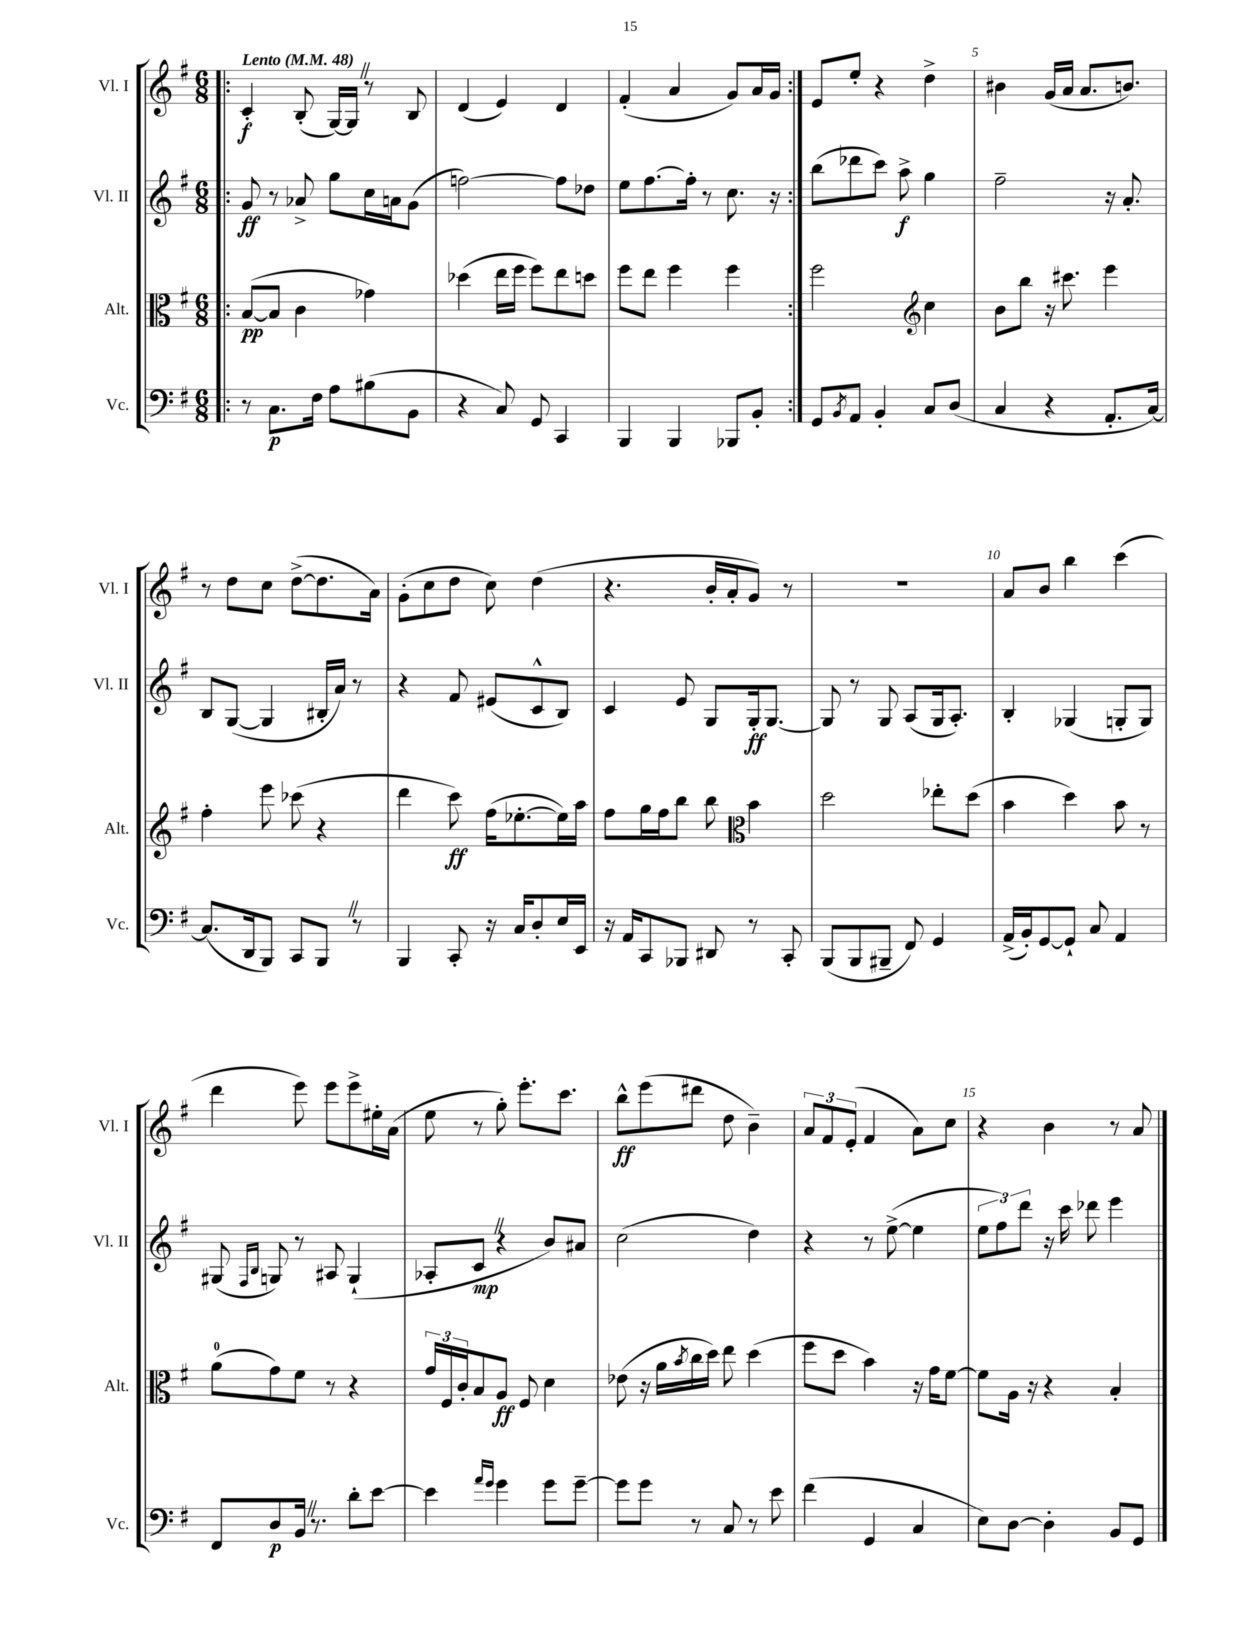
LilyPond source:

<<
\new StaffGroup <<
\new Staff = "s0" \with { instrumentName = "Vl. I" shortInstrumentName = "Vl. I" } {
    \clef treble \key g \major \numericTimeSignature \time 6/8 \tempo "Lento" 4 = 48
    \repeat volta 2 { \bar ".|:" c'4-.\f b8-.( g16~) g16 \once \override BreathingSign.text = \markup { \musicglyph "scripts.caesura.straight" } \breathe r8 b8 |
    d'4( e'4) d'4 |
    fis'4-.( a'4 g'8) a'16 g'16 | }
    e'8 e''8-. r4 d''4-> |
    bis'4 g'16( a'16 a'8. b'8.) |
    r8 d''8 c''8 d''8~->( d''8. a'16) |
    g'8-.( c''8 d''8 c''8) d''4( |
    r4. b'16-. a'16-. g'8) r8 |
    R2. |
    a'8 b'8 b''4 c'''4( |
    d'''4 e'''8) e'''8 e'''8-> eis''16-. a'16( |
    e''8 r8 g''8-.) e'''8.-. c'''8. |
    b''8-^\ff e'''8( dis'''8 d''8 b'4--) |
    \tuplet 3/2 { a'8 fis'8 e'8-.( } fis'4 a'8) c''8 |
    r4 b'4 r8 a'8 \bar "|." |
}
\new Staff = "s1" \with { instrumentName = "Vl. II" shortInstrumentName = "Vl. II" } {
    \clef treble \key g \major \numericTimeSignature \time 6/8
    \repeat volta 2 { \bar ".|:" g'8\ff r8 aes'8-> g''8 c''16 a'16 g'8( |
    f''2~) f''8 des''8 |
    e''8 fis''8.~ fis''16-. r8 c''8. r16 | }
    b''8( des'''8 c'''8) a''8->\f g''4 |
    fis''2-- r16 a'8.-. |
    b8 g8~( g4 bis16-. a'16) r8 |
    r4 fis'8 eis'8( c'8-^ b8) |
    c'4 e'8 g8 g16-.\ff g8.~ |
    g8 r8 g8 a8( g16 a8.-.) |
    b4-. ges4( g8-. g8) |
    gis8( \grace { fis16 b16 } g8) r8 ais8 g4-!( |
    aes8-. c'8\mp \once \override BreathingSign.text = \markup { \musicglyph "scripts.caesura.straight" } \breathe r4 b'8) ais'8 |
    c''2( d''4) |
    r4 r8 e''8~->( e''4 |
    \tuplet 3/2 { e''8 fis''8) d'''8 } r16 c'''16 des'''8 e'''4 \bar "|." |
}
\new Staff = "s2" \with { instrumentName = "Alt." shortInstrumentName = "Alt." } {
    \clef alto \key g \major \numericTimeSignature \time 6/8
    \repeat volta 2 { \bar ".|:" b8~\pp( b8 c'4 ges'4) |
    des''4( e''16 fis''16 fis''8) e''8 d''8 |
    fis''8 e''8 fis''4 fis''4 | }
    fis''2 \clef treble c''4 |
    b'8 b''8 r16 cis'''8. e'''4 |
    fis''4-. e'''8 ces'''8( r4 |
    d'''4 c'''8\ff) fis''16( ees''8.~-. ees''16) a''16 |
    fis''8 g''16 fis''16 b''8 b''8 \clef alto b'4 |
    d''2 ees''8-. d''8( |
    b'4 d''4) b'8 r8 |
    a'8-0( g'8) fis'8 r8 r4 |
    \tuplet 3/2 { g'16 fis16 c'16-. } b8 a8\ff fis8 d'4 |
    ees'8( r16 a'16 \acciaccatura { b'8 } c''16 d''16) e''8 d''4( |
    fis''8 d''8 b'4) r16 g'16 fis'8~ |
    fis'8 a16 r16 r4 b4-. \bar "|." |
}
\new Staff = "s3" \with { instrumentName = "Vc." shortInstrumentName = "Vc." } {
    \clef bass \key g \major \numericTimeSignature \time 6/8
    \repeat volta 2 { \bar ".|:" r8 c8.\p fis16 a8 bis8( b,8 |
    r4 c8) g,8 c,4 |
    b,,4 b,,4 bes,,8 b,8-. | }
    g,8 \acciaccatura { b,8 } a,8 b,4-. c8 d8( |
    c4 r4 a,8.-. c16~) |
    c8.( d,16 b,,8) c,8 b,,8 \once \override BreathingSign.text = \markup { \musicglyph "scripts.caesura.straight" } \breathe r8 |
    b,,4 c,8-. r16 c16 d8-. e16 e,16 |
    r16 a,16 c,8 bes,,8 dis,8 r8 c,8-. |
    b,,8( b,,8 bis,,8-- fis,8) g,4 |
    a,16->( b,16-.) g,8~ g,8-! c8 a,4 |
    fis,8 d8\p b,16 \once \override BreathingSign.text = \markup { \musicglyph "scripts.caesura.straight" } \breathe r8. d'8-. e'8~ |
    e'4 \grace { a'16 g'16 } g'4 g'8 g'8~-- |
    g'8 g'8 r8 c8 r8 e'8 |
    fis'4( g,4 c4 |
    e8) d8~ d4-. b,8 g,8 \bar "|." |
}
>>
>>
\layout { \context { \Score \override BarNumber.break-visibility = ##(#f #t #t) barNumberVisibility = #(every-nth-bar-number-visible 5) } }
